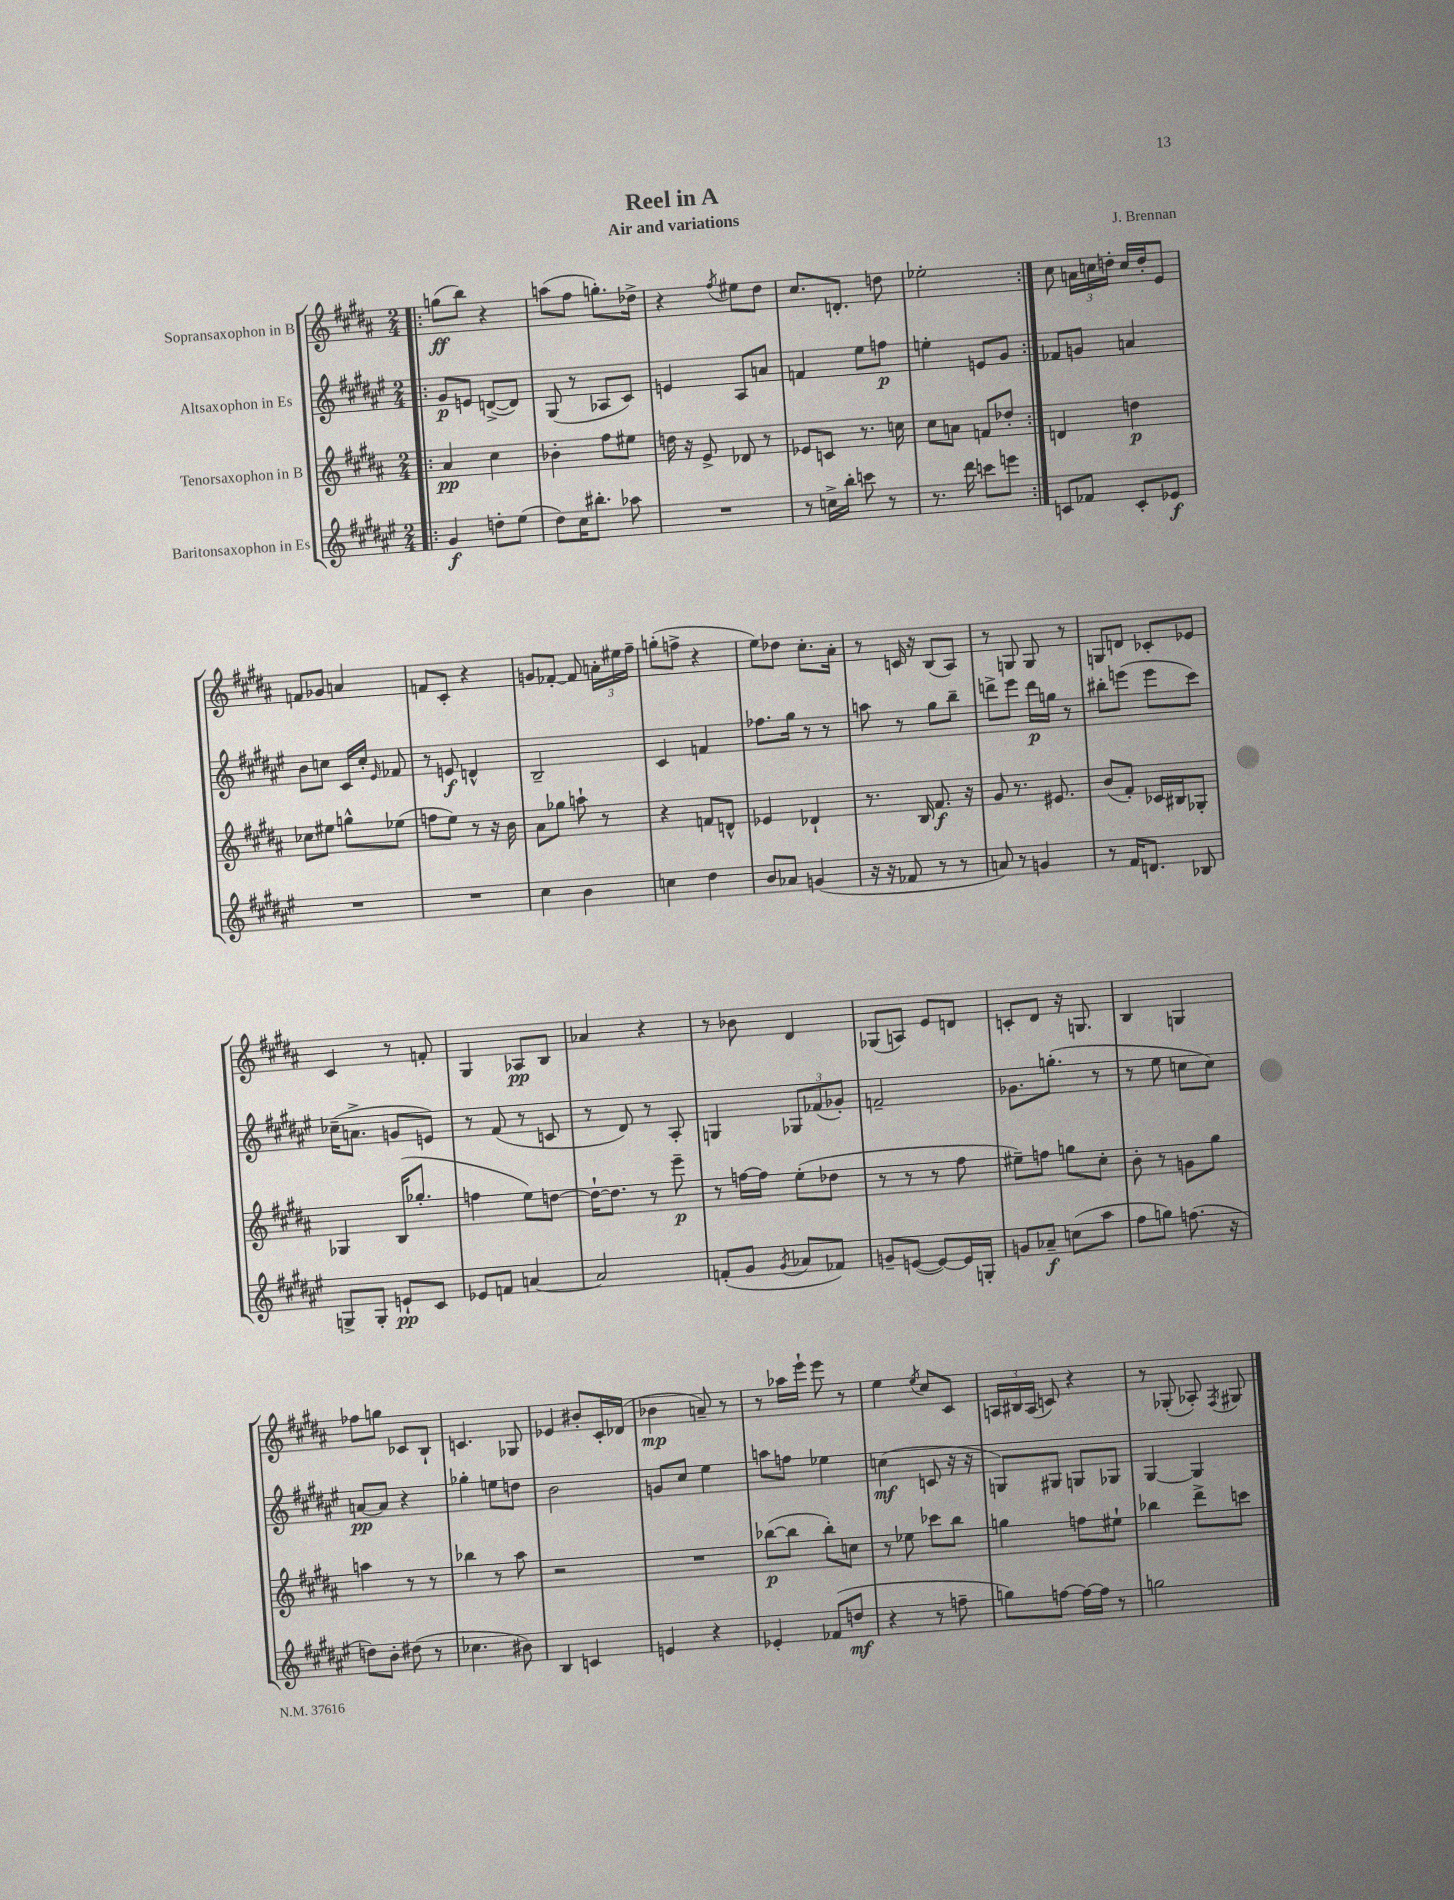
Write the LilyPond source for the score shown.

\header { title = "Reel in A" composer = "J. Brennan" subtitle = "Air and variations" }
<<
\new StaffGroup <<
\new Staff = "s0" \with { instrumentName = "Sopransaxophon in B" } {
    \clef treble \key b \major \numericTimeSignature \time 2/4
    \autoBeamOff \repeat volta 2 { \bar ".|:" g''8[\ff( b''8]) r4 |
    a''8[( fis''8] g''8.[-.) des''16]-> |
    r4 \acciaccatura { fis''8 } eis''8[ dis''8] |
    cis''8.[ d'8.]-. d''8 |
    ees''2-. | }
    cis''8 \tuplet 3/2 { a'16[ c''16 d''16]-. } c''16[ d''16-. e'8] |
    f'8[ ges'8] a'4 |
    f'8[ cis'8]-. r4 |
    g'8[ fes'8]~-. fes'8 \tuplet 3/2 { a'16[-. eis''16 fis''16]-- } |
    g''8[-.( f''8]-> r4 |
    e''8[) des''8] cis''8.[-. ais'16]-. |
    r8 c'16 r16 b8[( ais8]) |
    r8 g8 g8 r8 |
    g8[ d'8] ces'8[-. ees'8] |
    cis'4 r8 f'8-. |
    gis4 aes8[\pp b8] |
    aes'4 r4 |
    r8 bes'8 dis'4 |
    ges8[( a8]) e'8[ d'8] |
    c'8[-. dis'8] r16 g8. |
    b4 g4 |
    fes''8[ g''8] ces'8[ b8]-! |
    c'4. ges8 |
    ees'4 bis'8[-. cis'16-. des'16]( |
    bes'4\mp a'8--) r8 |
    r8 aes''16[ e'''16]-! e'''8 r8 |
    e''4 \acciaccatura { e''8 } cis''8[ cis'8] |
    \tuplet 3/2 { a16[ bis16 a16]( } c'8) r4 |
    r8 ges8-.( aes8-.) \acciaccatura { fis8 } gis8 \bar "|." |
}
\new Staff = "s1" \with { instrumentName = "Altsaxophon in Es" } {
    \clef treble \key fis \major \numericTimeSignature \time 2/4
    \autoBeamOff \repeat volta 2 { \bar ".|:" gis'8[\p e'8] d'8[~->( d'8]) |
    gis8( r8 aes8[ cis'8]) |
    e'4 ais8[ a'8] |
    f'4 eis''8[ f''8]\p |
    e''4-. e'8[ gis'8] | }
    fes'8[ g'8] a'4 |
    b'8[ c''8] cis'16[ c''16]-. \grace { eis'16 } fes'8 |
    r8 e'8\f d'4-^ |
    b2-- |
    cis'4 f'4 |
    fes''8.[ gis''16] r8 r8 |
    a''8 r8 gis''8[ b''8]-- |
    d'''8[-> eis'''8] d'''16[\p g''16] r8 |
    bis''8[-. e'''8]( e'''8[ cis'''8]) |
    ces''16[--( a'8.]-> g'8[ e'8]) |
    r8 fis'8( r8 c'8 |
    r8 dis'8) r8 ais8-. |
    g4 \tuplet 3/2 { ges8[ fes'8( ges'8]-.) } |
    f'2-- |
    ges'8.[ g''8.]-.( r8 |
    r8 eis''8 c''8[ c''8]) |
    a'8[~\pp a'8] r4 |
    ges''4-. e''8[ d''8] |
    b'2 |
    g'8[ cis''8] eis''4 |
    a''8[ f''8] ees''4 |
    c''4\mf( c'8 r16 r16 |
    g8[) gis8] g8[ ges8] |
    gis4~ gis4 \bar "|." |
}
\new Staff = "s2" \with { instrumentName = "Tenorsaxophon in B" } {
    \clef treble \key b \major \numericTimeSignature \time 2/4
    \autoBeamOff \repeat volta 2 { \bar ".|:" ais'4\pp cis''4 |
    bes'4-. fis''8[ eis''8] |
    d''16 r16 e'8-> des'8 r8 |
    ees'8[ c'8] r8. c''16 |
    cis''8[ a'8] f'8[ des''8]-. | }
    d'4 d''4\p |
    ces''8[ eis''8] g''8[-^ ees''8]( |
    f''8[ e''8]) r8 r16 b'16 |
    ais'8[ ges''8] a''8-! r8 |
    r4 f'8[ d'8]-^ |
    ees'4 des'4-! |
    r8. b16 fis'8.\f r16 |
    gis'8 r8. eis'8. |
    b'8[( fis'8]-.) ces'16[ bis16 ges8]-. |
    ges4 b16[( ges''8.]-. |
    f''4 e''8[) d''8]~ |
    d''16[~-! d''8.] r8 e'''8--\p |
    r8 f''16[~ f''16] e''8[-.( des''8] |
    r8 r8 r8 fis''8 |
    eis''8[--) f''8] g''8[ cis''8]-. |
    b'8-. r8 g'8[ gis''8] |
    a''4 r8 r8 |
    bes''4 r8 ais''8 |
    r2 |
    R2 |
    bes''8[~\p( bes''8] bes''8[-.) c''8] |
    r8 ees''8 ces'''8[ b''8] |
    g''4 f''8[ eis''8]-! |
    bes''4 dis'''8[-> c'''8] \bar "|." |
}
\new Staff = "s3" \with { instrumentName = "Baritonsaxophon in Es" } {
    \clef treble \key fis \major \numericTimeSignature \time 2/4
    \autoBeamOff \repeat volta 2 { \bar ".|:" gis'4\f d''8[-. eis''8]( |
    dis''8[) cis''16 bis''8.]-. aes''8 |
    R2 |
    r8 c''16[-> b''16]-. c'''8 r8 |
    r8. dis'''16 c'''8[ e'''8] | }
    c'8[ fes'8] c'8[-. ees'8]\f |
    R2 |
    R2 |
    cis''4 b'4 |
    c''4 dis''4 |
    b'8[ aes'8] g'4( |
    r16 r16 fes'8 r8 r8 |
    a'8) r8 g'4 |
    r8 fis'16[ d'8.] bes8 |
    g8[-> g8]-. e'8[-!\pp cis'8] |
    ees'8[ f'8] a'4~ |
    a'2 |
    f'8[-.( gis'8] \acciaccatura { gis'8 } aes'8[ fes'8]) |
    g'8[-- e'8]~( e'8[~) e'16 g16]-. |
    g'8[ aes'8]--\f c''8[( ais''8] |
    fis''8[ g''8]) f''8.( r16 |
    d''8[) b'8]-. dis''8( r8 |
    ces''4. bis'8) |
    b4 c'4 |
    e'4 r4 |
    ees'4-. fes'8[( d''8]\mf |
    r4 r8 f''8-- |
    g''8[) f''8]~ f''16[~ f''16] r8 |
    g''2 \bar "|." |
}
>>
>>
\layout { \context { \Score \remove "Bar_number_engraver" } }
